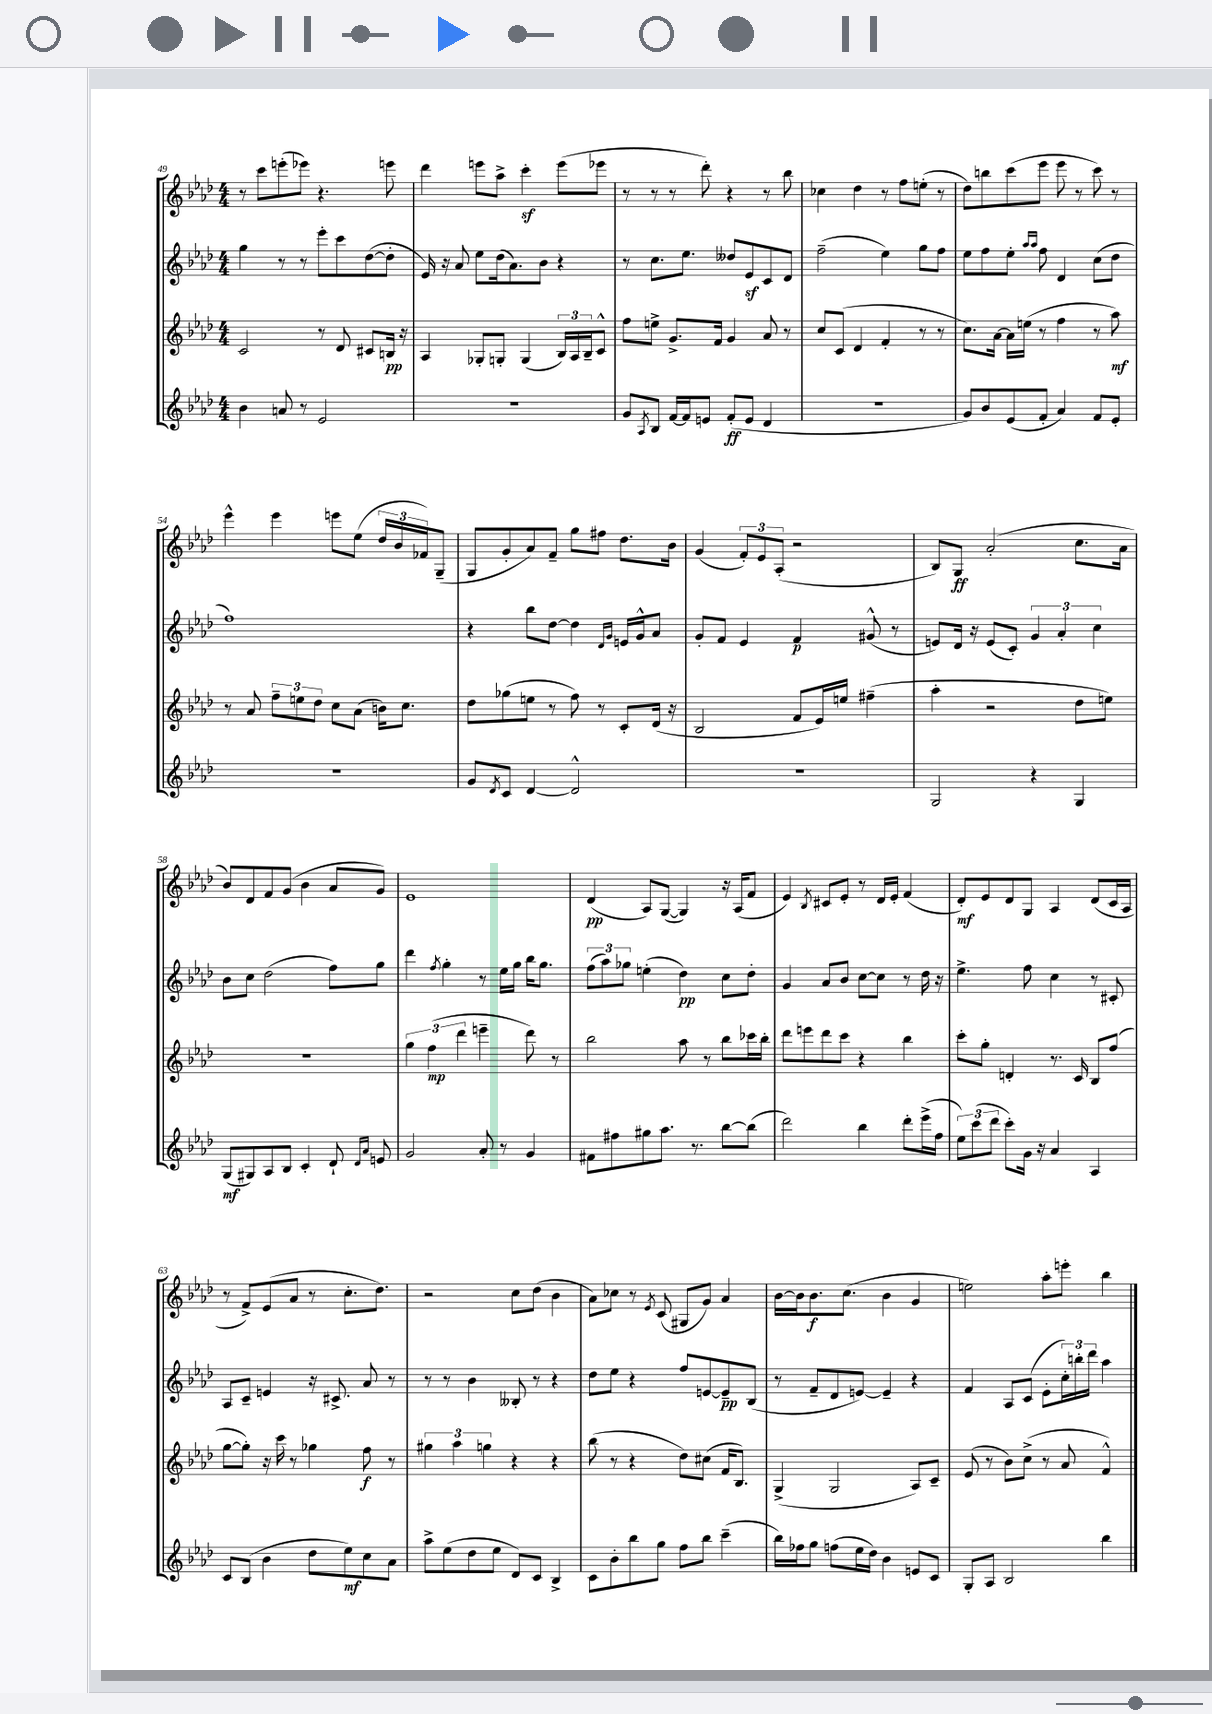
<<
\new StaffGroup <<
\new Staff = "s0" {
    \clef treble \key aes \major \numericTimeSignature \time 4/4
    r8 c'''8 e'''8-.( ees'''8) r4. e'''8 |
    des'''4 e'''8 aes''8-> c'''4-.\sf e'''8( ees'''8 |
    r8 r8 r8 des'''8-.) r4 r8 bes''8 |
    ces''4 des''4 r8 f''8 e''8-.( r8 |
    des''8) b''8 c'''8( ees'''8 ees'''8 r8 c'''8) r8 |
    ees'''4-^ ees'''4 e'''8 ees''8( \tuplet 3/2 { des''16 bes'16 fes'16) } g8--( |
    g8 g'8-. aes'8) f'8-- g''8 fis''8 des''8. bes'16 |
    g'4( \tuplet 3/2 { f'8-.) ees'8 aes8-.( } r2 |
    bes8) g8\ff aes'2-.( c''8. aes'16 |
    bes'8) des'8 f'8 g'8( bes'4 aes'8 g'8) |
    ees'1 |
    des'4\pp( aes8) g8~( g4) r16 aes16( f'8 |
    ees'4) \acciaccatura { bes8 } cis'8 ees'8-. r8 des'16 ees'16-. f'4( |
    des'8-.\mf) ees'8 des'8 g8 aes4 des'8( c'16 aes16 |
    r8 f'8->) ees'8( aes'8 r8 c''8.-. des''8.) |
    r2 c''8 des''8( bes'4 |
    aes'8) ces''8 r8 \acciaccatura { ees'8 } c'8( gis8 g'8) aes'4 |
    bes'16~ bes'16 bes'8.\f c''8.( bes'4 g'4 |
    e''2) aes''8-. e'''8-. bes''4 \bar "|." |
}
\new Staff = "s1" {
    \clef treble \key aes \major \numericTimeSignature \time 4/4
    g''4 r8 r8 ees'''8-. c'''8 des''8~( des''8-. |
    ees'16) r16 aes'8 ees''8 des''16( aes'8.) bes'8 r4 |
    r8 c''8. ees''8. deses''8 ees'8\sf c'8 des'8 |
    f''2--( ees''4) g''8 f''8 |
    ees''8 f''8 ees''8-. \grace { aes''16 aes''16 } f''8 des'4 c''8( des''8 |
    f''1) |
    r4 bes''8 des''8~ des''4 \grace { des'16 g'16 } e'16 g'16-^ aes'8 |
    g'8-. f'8 ees'4 f'4\p gis'8-^( r8 |
    e'8) des'16 r16 e'8( c'8-.) \tuplet 3/2 { g'4 aes'4-. c''4 } |
    bes'8 c''8 des''2( f''8) g''8 |
    des'''4 \acciaccatura { f''8 } g''4-. r8 ees''16 g''16 bes''16 g''8. |
    \tuplet 3/2 { f''8( aes''8) ges''8 } e''4-.( des''4\pp) c''8 des''8-. |
    g'4 aes'8 bes'8 c''8~ c''8 r8 des''16 r16 |
    ees''4.-> f''8 c''4 r8 cis'8-. |
    aes8 c'8-- e'4 r16 cis'8.-> aes'8 r8 |
    r8 r8 bes'4 beses8-. r8 r4 |
    des''8 ees''8 r4 f''8 e'8~ e'8--\pp bes8( |
    r8 f'8-- des'8 e'8~) e'4-- r4 |
    f'4 aes8 c'8( ees'8-. \tuplet 3/2 { c''16-.) b''16-. des'''16 } aes''4 \bar "|." |
}
\new Staff = "s2" {
    \clef treble \key aes \major \numericTimeSignature \time 4/4
    c'2 r8 des'8 cis'8 b16\pp r16 |
    aes4 ges8-. g8-. g4( \tuplet 3/2 { bes16) aes16 bes16-- } c'8-^ |
    f''8 e''8-> g'8.-> f'16 g'4 aes'8 r8 |
    c''8 c'8( des'4 f'4-. r8 r8 |
    c''8.) aes'16~ aes'16 e''16( r8 f''4 r8 aes''8\mf) |
    r8 aes'8 \tuplet 3/2 { f''8-- e''8 des''8 } c''8 aes'8( b'16) c''8. |
    des''8 ges''8( e''8 r8 f''8) r8 c'8-. des'16( r16 |
    bes2 f'8 ees'16) e''16 fis''4--( |
    aes''4-. r2 des''8 e''8) |
    R1 |
    \tuplet 3/2 { g''4 f''4\mp( des'''4 } e'''4-- des'''8) r8 |
    bes''2 aes''8 r8 bes''8 ces'''16 bes''16-. |
    des'''8 e'''8 des'''8 c'''8 r4 bes''4 |
    c'''8-. g''8-. d'4-. r8. c'16 bes8 f''8( |
    g''8~ g''8-.) r16 c'''16 r8 ges''4 f''8\f r8 |
    \tuplet 3/2 { gis''4 aes''4 g''4 } r4 r4 |
    bes''8( r8 r4 des''8) cis''8( f'16 bes8.) |
    g4->( g2 aes8) c'8-- |
    ees'8( r8 bes'8) c''8->( r8 aes'8 f'4-^) \bar "|." |
}
\new Staff = "s3" {
    \clef treble \key aes \major \numericTimeSignature \time 4/4
    bes'4 a'8 r8 ees'2 |
    R1 |
    g'8 \acciaccatura { aes8 } bes8 f'16~ f'16 e'8 f'8-.\ff( e'8 des'4 |
    R1 |
    g'8) bes'8 ees'8( f'8-. aes'4) f'8 ees'8-. |
    R1 |
    g'8 \acciaccatura { des'8 } c'8 des'4~ des'2-^ |
    R1 |
    g2 r4 g4 |
    g8\mf( gis8) aes8 bes8 c'4-. des'8-! \grace { des'16 aes'16 } e'8 |
    g'2 aes'8-. r8 g'4 |
    fis'8 fis''8 gis''8 aes''8. r8. bes''8~ bes''8( |
    des'''2) bes''4 des'''8-. ees'''16->( f''16 |
    \tuplet 3/2 { ees''8) c'''8( des'''8 } c'''8-.) g'16 r16 aes'4 aes4 |
    c'8 bes8( bes'4 des''8 ees''8\mf) c''8 aes'8 |
    aes''8-> ees''8( des''8 ees''8 des'8) c'8 bes4-> |
    c'8 bes'8-. bes''8 g''8 f''8 bes''8 c'''4--( |
    bes''16) fes''16 g''8 f''8( ees''16 des''16) bes'4 e'8 c'8 |
    g8-. aes8 bes2 bes''4 \bar "|." |
}
>>
>>
\layout { \context { \Score currentBarNumber = #49 } }
